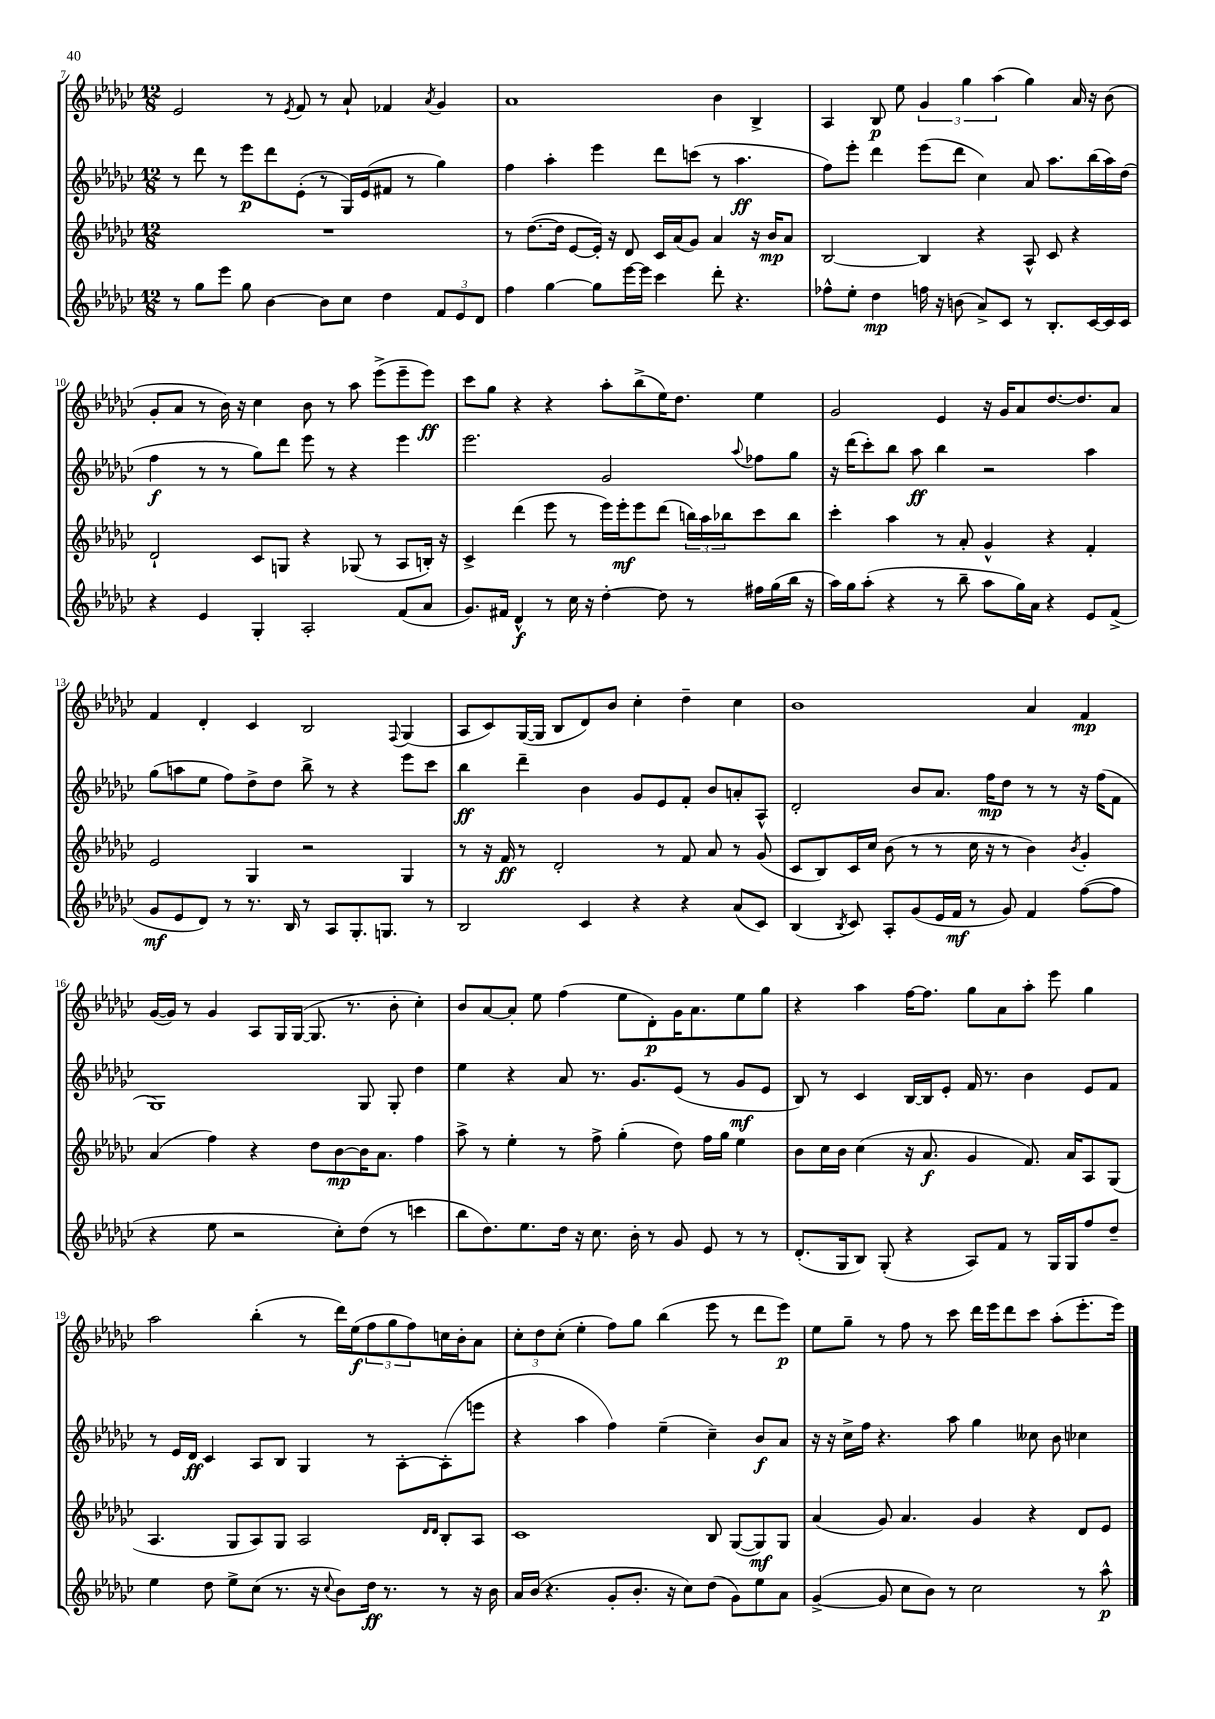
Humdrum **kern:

**kern	**kern	**kern	**kern
*staff4	*staff3	*staff2	*staff1
*clefG2	*clefG2	*clefG2	*clefG2
*k[b-e-a-d-g-c-]	*k[b-e-a-d-g-c-]	*k[b-e-a-d-g-c-]	*k[b-e-a-d-g-c-]
*M12/8	*M12/8	*M12/8	*M12/8
8r	1.r	8r	2e-
8gg-	.	8ddd-	.
8eee-	.	8r	.
8gg-	.	8eee-	.
[4b-	.	8ddd-	8r
.	.	.	8qe-
.	.	(8e-'	8f
8b-]	.	8r	8r
8cc-	.	16G-)	8a-`
.	.	(16e-	.
4dd-	.	8f#	4f-
.	.	8r	.
.	.	.	8qa-
12f	.	4gg-)	4g-
12e-	.	.	.
12d-	.	.	.
=	=	=	=
4ff	8r	4ff	1a-
.	([8.dd-	.	.
[4gg-	.	4aa-'	.
.	16dd-]	.	.
.	[8e-	.	.
8gg-]	16e-'])	4eee-	.
.	16r	.	.
[16eee-	8d-	.	.
16eee-]	.	.	.
4ccc-	16c-	8ddd-	.
.	(16a-	.	.
.	8g-)	(8ccc	.
8ddd-'	4a-	8r	4b-
4.r	.	4.aa-	.
.	16r	.	4B-^
.	16b-	.	.
.	8a-	.	.
=	=	=	=
8ff-^^	[2B-	8ff)	4A-
8ee-'	.	8eee-'	.
4dd-	.	4ddd-	8B-
.	.	.	8ee-
16ff	4B-]	(8eee-	6g-
16r	.	.	.
(8b	.	8ddd-	.
.	.	.	6gg-
8a-^)	4r	4cc-)	.
.	.	.	(6aa-
8c-	.	.	.
8r	8A-^^	8a-	4gg-)
8.B-'	8c-	8.aa-	.
.	4r	.	16a-
[16c-	.	(16bb-	16r
16c-]	.	16aa-)	(8b-
16c-	.	(16dd-	.
=	=	=	=
4r	2d-`	4ff	8g-'
.	.	.	8a-
4e-	.	8r	8r
.	.	8r	16b-)
.	.	.	16r
4G-'	8c-	8gg-)	4cc-
.	8G	8ddd-	.
2A-'	4r	8eee-	8b-
.	.	8r	8r
.	(8G-	4r	8aa-
.	8r	.	(8eee-^
(8f	8A-	4eee-	8eee-~
8a-	16B')	.	8eee-)
.	16r	.	.
=	=	=	=
8.g-)	4c-^	2.eee-	8ccc-
.	.	.	8gg-
16f#	.	.	.
4d-^^	(4ddd-	.	4r
8r	8eee-	.	4r
16cc-	8r	.	.
16r	.	.	.
[4dd-'	16eee-)	2g-	8aa-'
.	16eee-'	.	.
.	8eee-	.	(8bb-^
8dd-]	(8ddd-	.	16ee-)
.	.	.	8.dd-
8r	24bb)	.	.
.	24aa-	.	.
.	24bb-	.	.
.	.	8qqaa-	.
16ff#	8ccc-	8ff-	4ee-
(16gg-	.	.	.
16bb-	8bb-	8gg-	.
16r	.	.	.
=	=	=	=
16aa-)	4ccc-'	16r	2g-
16gg-	.	(16ddd-	.
(8aa-'	.	8ccc-')	.
4r	4aa-	8bb-	.
.	.	8aa-	.
8r	8r	4bb-	4e-
8bb-~	8a-'	.	.
8aa-	4g-^^	2r	16r
.	.	.	16g-
16gg-)	.	.	8a-
16a-	.	.	.
4r	4r	.	[8.dd-
.	.	.	8.dd-]
8e-	4f'	4aa-	.
(8f^	.	.	8a-
=	=	=	=
8g-	2e-	(8gg-	4f
8e-	.	8aa	.
8d-)	.	8ee-	4d-'
8r	.	8ff)	.
8.r	4G-	8dd-^	4c-
.	.	8dd-	.
16B-	.	.	.
8r	2r	8bb-^	2B-
8A-	.	8r	.
8.G-'	.	4r	.
8.G	.	.	.
.	.	.	8qqF
.	4G-	8eee-	(4G-
8r	.	8ccc-	.
=	=	=	=
2B-	8r	4bb-	8A-
.	16r	.	8c-)
.	16f	.	.
.	8r	4ddd-~	([16G-
.	.	.	16G-]
.	2d-'	.	8B-
4c-	.	4b-	8d-)
.	.	.	8b-
4r	.	8g-	4cc-'
.	8r	8e-	.
4r	8f	8f'	4dd-~
.	8a-	8b-	.
(8a-	8r	8a'	4cc-
8c-)	(8g-	8A-^^	.
=	=	=	=
(4B-	8c-	2d-'	1b-
.	8B-)	.	.
8qB-	.	.	.
8c-)	16c-	.	.
.	16cc-	.	.
8A-'	(8b-	.	.
(8g-	8r	8b-	.
16e-	8r	8.a-	.
16f	.	.	.
8r	16cc-	.	.
.	16r	16ff	.
8g-)	8r	8dd-	.
4f	4b-)	8r	4a-
.	.	8r	.
.	8qb-	.	.
([8ff	4g-'	16r	4f
.	.	(16ff	.
8ff]	.	8f	.
=	=	=	=
4r	(4a-	1G-)	([16g-
.	.	.	16g-])
.	.	.	8r
8ee-	4ff)	.	4g-
2r	.	.	.
.	4r	.	8A-
.	.	.	16G-
.	.	.	([16G-
.	8dd-	.	8.G-]
8cc-')	[8b-	.	.
.	.	.	8.r
(8dd-	16b-]	8G-	.
.	8.a-	.	.
8r	.	8G-'	8b-'
4ccc	4ff	4dd-	4cc-')
=	=	=	=
8bb-	8aa-^	4ee-	8b-
8.dd-)	8r	.	[8a-
.	4ee-'	4r	8a-']
8.ee-	.	.	.
.	.	.	8ee-
16dd-	8r	8a-	(4ff
16r	.	.	.
8.cc-	8ff^	8.r	.
.	(4gg-'	.	8ee-
16b-'	.	8.g-	.
8r	.	.	8d-')
8g-	8dd-)	(8e-	16g-
.	.	.	8.a-
8e-	16ff	8r	.
.	16gg-	.	.
8r	4ee-	8g-	8ee-
8r	.	8e-	8gg-
=	=	=	=
(8.d-'	8b-	8B-)	4r
.	16cc-	8r	.
16G-	16b-	.	.
8B-)	(4cc-	4c-	4aa-
(8G-'	.	.	.
4r	16r	[16B-	[16ff
.	8.a-	16B-]	8.ff]
.	.	8e-'	.
8A-)	4g-	16f	8gg-
.	.	8.r	.
8f	.	.	8a-
8r	8.f)	4b-	8aa-'
16G-	.	.	8eee-
16G-	16a-	.	.
8ff	8A-	8e-	4gg-
8dd-~	(8G-	8f	.
=	=	=	=
4ee-	4.A-	8r	2aa-
.	.	16e-	.
.	.	16d-	.
8dd-	.	4c-	.
8ee-^	8G-	.	.
(8cc-	8A-)	8A-	(4bb-'
8.r	8G-	8B-	.
.	2A-	4G-	8r
16r	.	.	.
8qqcc-	.	.	.
8b-)	.	.	16ddd-)
.	.	.	(16ee-
16dd-	.	8r	12ff
8.r	.	.	.
.	.	.	12gg-
.	.	[8A-'	.
.	.	.	12ff)
.	16qqd-	.	.
.	16qqd-	.	.
8r	8B-'	(8A-']	16cc
.	.	.	16b-'
16r	8A-	8eee	8a-
16b-	.	.	.
=	=	=	=
16a-	1c-	4r	12cc-'
(16b-	.	.	.
.	.	.	12dd-
4.r	.	.	.
.	.	.	(12cc-'
.	.	4aa-	4ee-'
8g-'	.	4ff)	8ff)
8.b-'	.	.	8gg-
.	.	(4ee-~	(4bb-
16r	.	.	.
8cc-)	.	.	.
(8dd-	8B-	4cc-~)	8eee-
8g-)	([8G-	.	8r
8ee-	8G-])	8b-	8ddd-
8a-	8G-	8a-	8eee-)
=	=	=	=
([4g-^	(4a-	16r	8ee-
.	.	16r	.
.	.	16cc-^	8gg-~
.	.	16ff	.
8g-]	8g-)	4.r	8r
8cc-	4.a-	.	8ff
8b-)	.	.	8r
8r	.	8aa-	8ccc-
2cc-	4g-	4gg-	16ddd-
.	.	.	16eee-
.	.	.	8ddd-
.	4r	8cc--	8ccc-
.	.	8b-	(8aa-'
8r	8d-	4cc-	8.eee-'
8aa-^^	8e-	.	.
.	.	.	16eee-)
==	==	==	==
*-	*-	*-	*-
